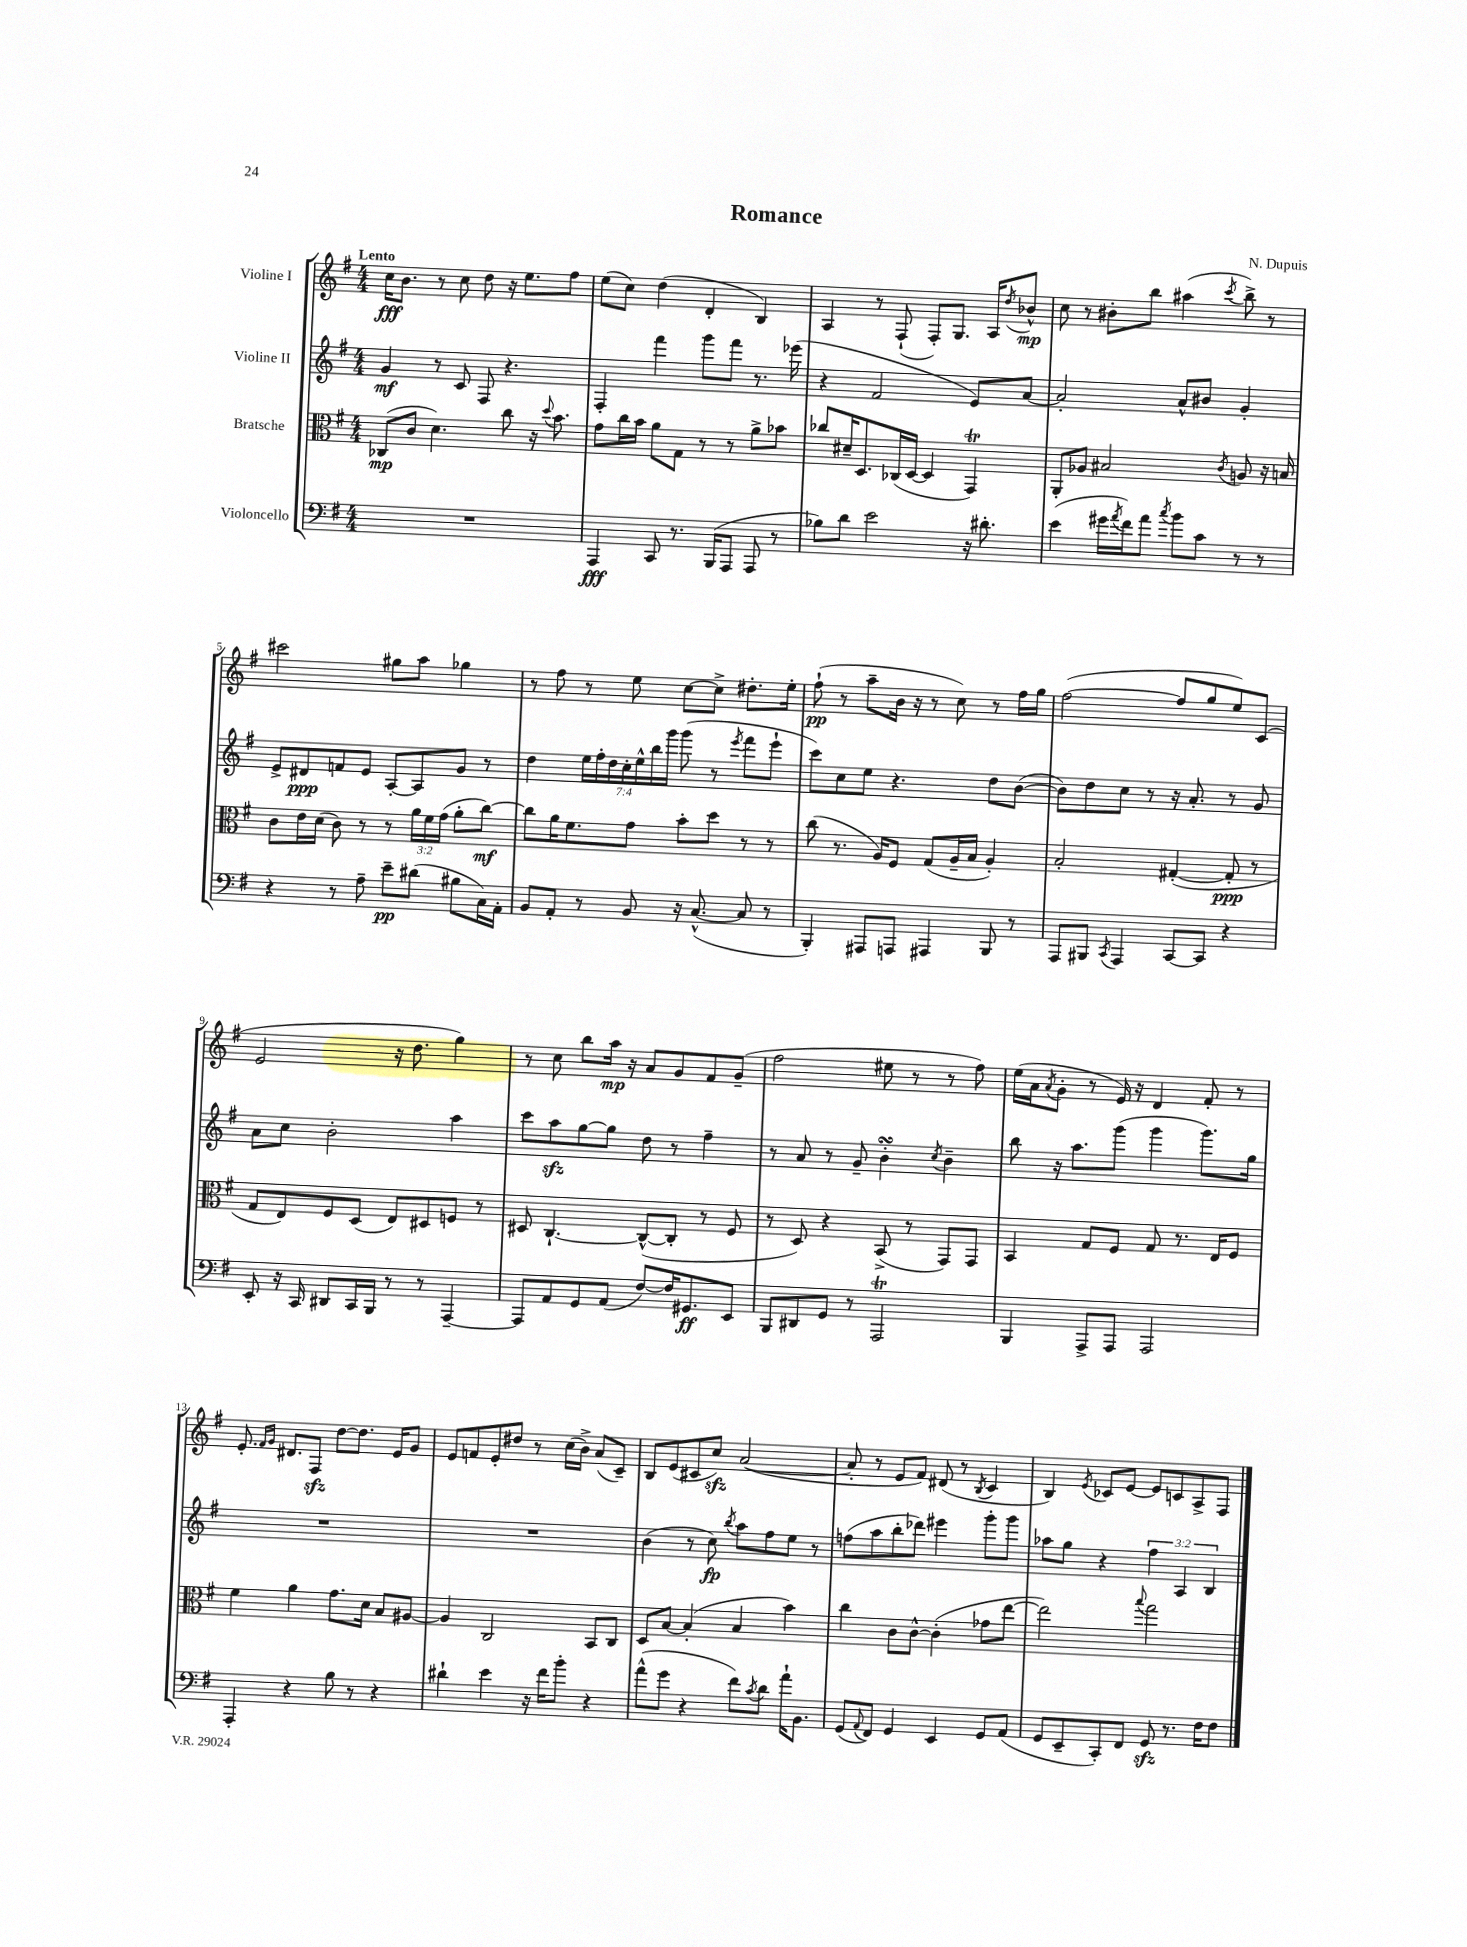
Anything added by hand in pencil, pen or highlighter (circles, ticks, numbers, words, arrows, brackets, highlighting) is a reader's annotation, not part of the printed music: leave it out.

**kern	**kern	**kern	**kern
*staff4	*staff3	*staff2	*staff1
*clefF4	*clefC3	*clefG2	*clefG2
*k[f#]	*k[f#]	*k[f#]	*k[f#]
*M4/4	*M4/4	*M4/4	*M4/4
1r	(8C-	4g	16cc
.	.	.	8.b
.	8c	.	.
.	4.d)	8r	8r
.	.	8c	8cc
.	.	8F#	8dd
.	8cc	4.r	16r
.	.	.	8.ee
.	16r	.	.
.	8qqdd	.	.
.	8.b	.	.
.	.	.	8ff#
=	=	=	=
4AAA	8g	4F#'	(8ee
.	16cc	.	8cc)
.	16b	.	.
8CC	8a	4fff#	(4dd
8.r	8G	.	.
.	8r	8ggg	4d'
(16BBB	.	.	.
8AAA	8r	8fff#	.
8AAA	8a^	8.r	4B)
8r	8b-	.	.
.	.	(16eee-	.
=	=	=	=
8B-)	8cc-	4r	4A
8d	16d#~	.	.
.	8.D	.	.
2e	.	2f#	8r
.	(16C-	.	(8F#`
.	[16D	.	.
.	4D]	.	8F#')
.	.	.	8.G
16r	4GG)	8e)	.
8.d#'	.	.	16A
.	.	.	8qdd
.	.	[8a	8b-^^
=	=	=	=
(4e	8AA'	2a']	8cc
.	8A-	.	8r
16g#	2B#	.	8b#'
8qa	.	.	.
16f#)	.	.	.
8a	.	.	8bb
8qcc	.	.	.
8b	.	8a^^	(4aa#
8c	.	8b#	.
.	8qc	.	8qccc
8r	8A	4g'	8bb^)
8r	16r	.	8r
.	16B	.	.
=	=	=	=
4r	8c	8e^	2ccc#
.	16e	8d#	.
.	(16d	.	.
8r	8c)	8f	.
8A~	8r	8e	.
8e~	8r	[8A'	8gg#
(8d#	24a	8A]	8aa
.	24f#	.	.
.	(24g	.	.
8B#	8a'	8g	4gg-
16C)	[8cc)	8r	.
16AA'	.	.	.
=	=	=	=
8BB	8cc]	4dd	8r
8AA'	16a	.	8ff#
.	8.f#	.	.
8r	.	28ee	8r
.	.	28ff#'	.
.	.	28dd	.
.	.	28cc'	.
8BB	8g	.	8ee
.	.	28ee^^	.
.	.	28bb	.
.	.	28ggg	.
16r	8b'	(8ggg	[8cc
([8.C^^	.	.	.
.	8dd	8r	8cc^]
.	.	8qeee	.
8C]	8r	8fff#	8.dd#'
8r	8r	8eee`	.
.	.	.	16ee'
=	=	=	=
4BBB')	(8cc	8ccc)	(8ff#`
.	8.r	8cc	8r
8AAA#	.	8ee	8aa~
.	16A)	.	.
8AAA	8F#	4.r	16b
.	.	.	16r
4AAA#	(8G	.	8r
.	16A~	.	8cc)
.	16B	.	.
8BBB	4A')	8dd	8r
8r	.	([8b	16ff#
.	.	.	16gg
=	=	=	=
8AAA	2B'	8b])	([2ff#
8BBB#	.	8dd	.
8qCC	.	.	.
4AAA	.	8cc	.
.	.	8r	.
[8CC	([4G#'	16r	8ff#]
.	.	8.a'	.
8CC]	.	.	8gg
4r	8G#']	8r	8ee)
.	8r	8g	(8c
=	=	=	=
8EE'	8G	8a	2e
16r	8E)	8cc	.
16CC	.	.	.
8DD#	8F#	2b'	.
16CC	(8D	.	.
16BBB	.	.	.
8r	8E)	.	16r
.	.	.	8.dd
8r	8D#	.	.
[4AAA~	8F	4aa	4gg)
.	8r	.	.
=	=	=	=
8AAA]	8D#	8ccc	8r
8AA	[4.C`	8aa	8cc
8GG	.	[8gg	8bb
(8AA	.	8gg]	16aa
.	.	.	16r
[8F#)	(8C^^_	8dd	8a
16F#]	8C']	8r	8g
8.GG#	.	.	.
.	8r	4ff#~	8f#
8EE	8F#	.	(8g~
=	=	=	=
8BBB	8r	8r	2ff#
8DD#	8D)	8a	.
8GG	4r	8r	.
8r	.	8g~	.
2AAA	(8BB^	4b'	8ee#
.	8r	.	8r
.	.	8qcc	.
.	8GG)	4b~	8r
.	8GG	.	8ff#)
=	=	=	=
4BBB	4BB	8bb	(16ee
.	.	.	16a
.	.	.	8qa
.	.	16r	8g'
.	.	8.aa	.
8AAA^	8G	.	8r
8AAA	8F#	(8ggg	16e)
.	.	.	16r
2AAA	8G	4ggg	4d
.	8.r	.	.
.	.	8.ggg)	8f#'
.	16E	.	.
.	8F#	.	8r
.	.	16gg	.
=	=	=	=
4AAA'	4f#	1r	8.e'
.	.	.	16qqf#
.	.	.	16qqg
.	.	.	8.d#
4r	4a	.	.
.	.	.	8F#
8B	8.g	.	[8dd
8r	.	.	8.dd]
.	16d	.	.
4r	8B	.	.
.	.	.	16e
.	[8A#	.	8g
=	=	=	=
4d#`	4A#]	1r	8e
.	.	.	8f
4e	2C	.	8e'
.	.	.	8dd#
16r	.	.	8r
16f#	.	.	.
8b'	.	.	(16cc
.	.	.	16b^)
4r	8BB	.	(8a
.	8C	.	8c~)
=	=	=	=
(8a^^	8D	(4b	8B
8g	[8B	.	(8e
4r	(4B']	8r	8c#
.	.	8cc)	8cc)
.	.	8qbb	.
8f#)	4B	8aa	([2a
8qc	.	.	.
8d	.	8ff#	.
16a`	4b)	8ee	.
8.BB	.	.	.
.	.	8r	.
=	=	=	=
(8GG	4cc	(8ff	8a']
8qqAA	.	.	.
8FF#)	.	8aa	8r
4GG	8c	8bb'	8e
.	[8c^^	8ddd-)	8f#)
4EE	(4c']	4eee#	(8d#
.	.	.	8r
.	.	.	8qB
8GG	8g-	8ggg'	4c
(8AA	[8ee	8ggg	.
=	=	=	=
8GG	2ee])	8aa-	4B)
8EE~	.	8gg	.
.	.	.	8qe
8CC')	.	4r	8c-
8FF#	.	.	[8e
.	8qqbb	.	.
8GG	2gg	6ff#	8e]
8.r	.	.	8c
.	.	6A	.
.	.	.	8A^
16F#	.	.	.
.	.	6B	.
8F#	.	.	8F#
==	==	==	==
*-	*-	*-	*-
